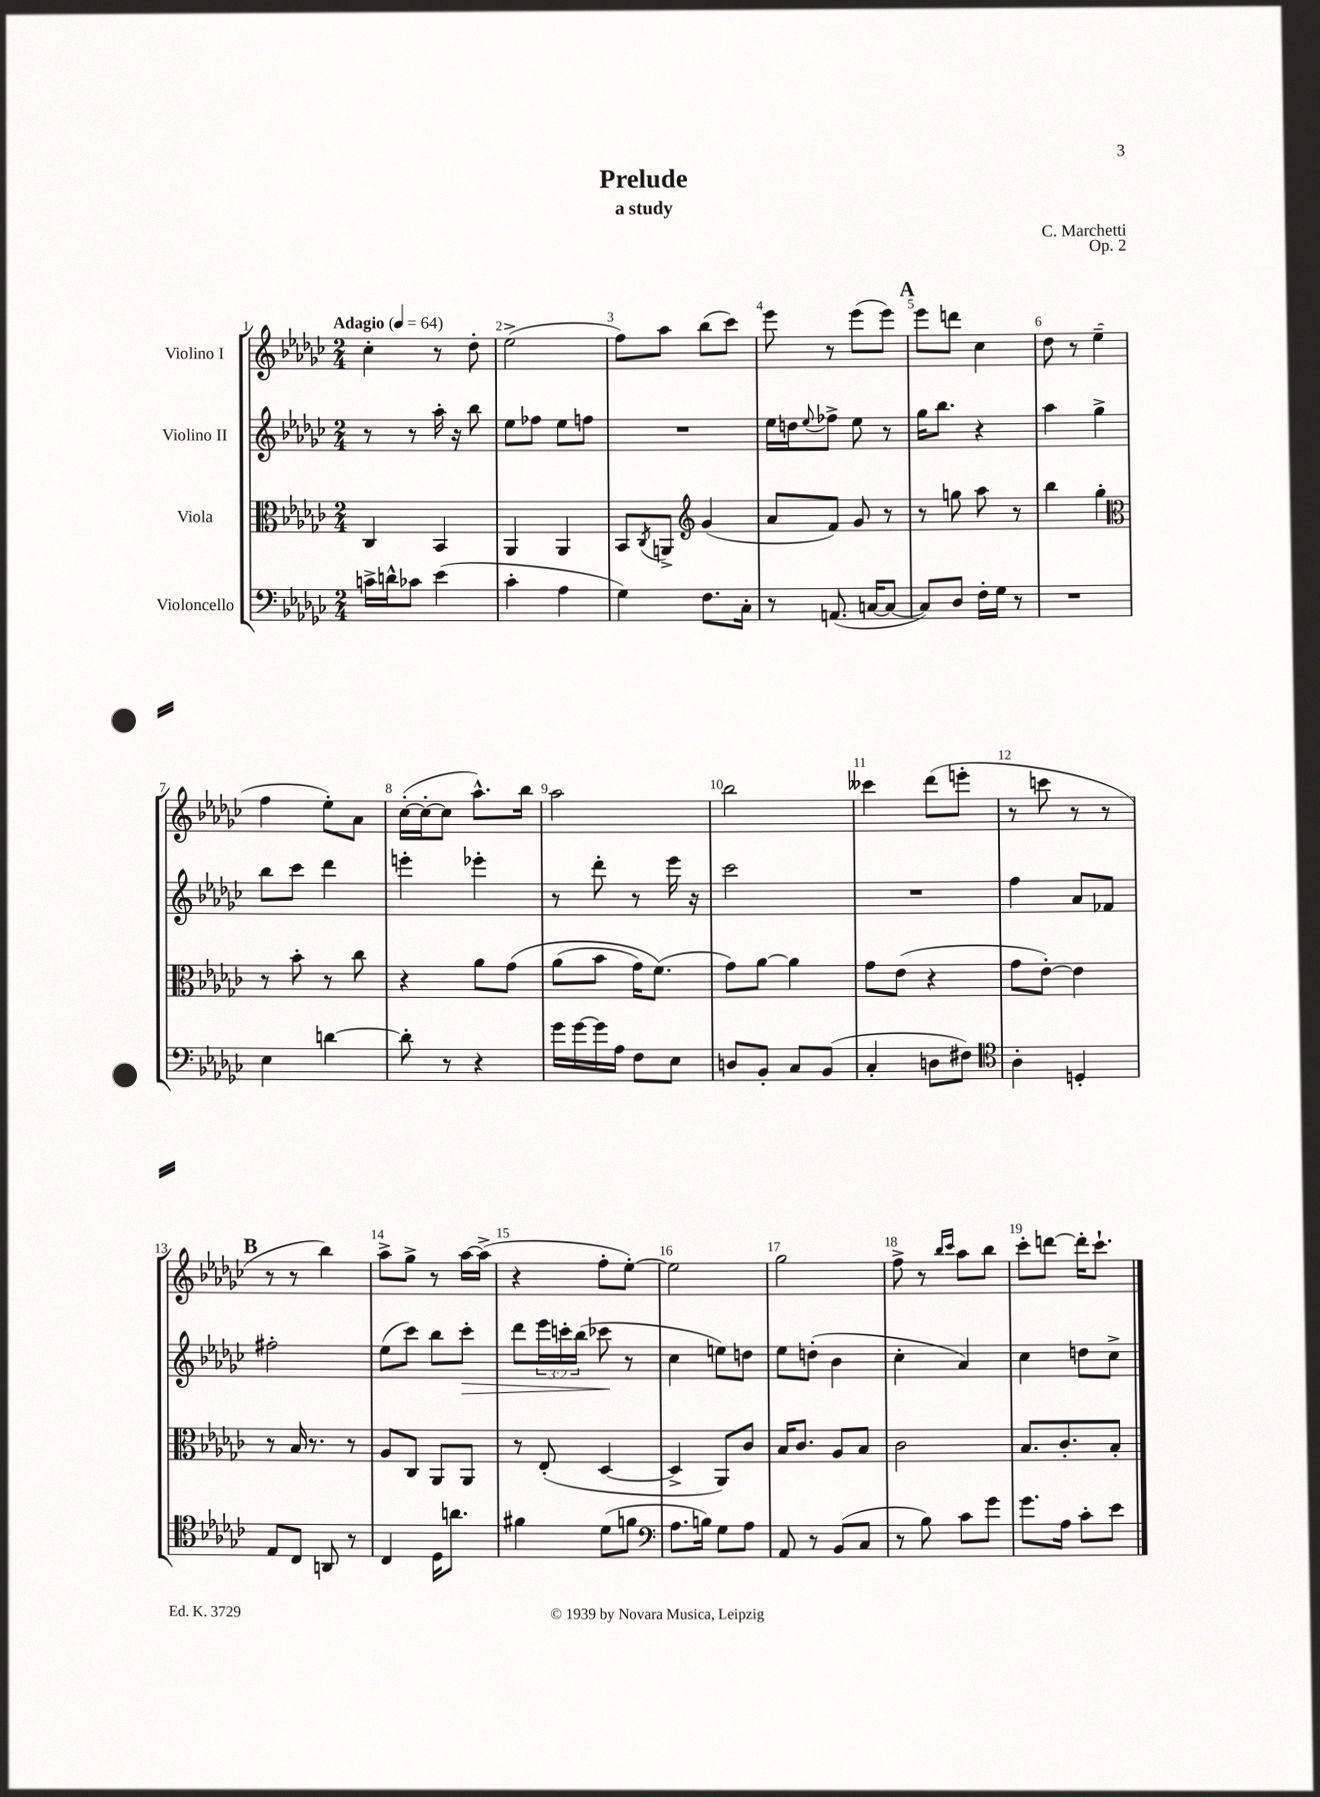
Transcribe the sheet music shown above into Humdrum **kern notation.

**kern	**kern	**kern	**kern
*staff4	*staff3	*staff2	*staff1
*clefF4	*clefC3	*clefG2	*clefG2
*k[b-e-a-d-g-c-]	*k[b-e-a-d-g-c-]	*k[b-e-a-d-g-c-]	*k[b-e-a-d-g-c-]
*M2/4	*M2/4	*M2/4	*M2/4
*MM64	*MM64	*MM64	*MM64
16c^	4C-	8r	4cc-'
16d^^	.	.	.
8c-	.	8r	.
(4e-	4BB-	16aa-'	8r
.	.	16r	.
.	.	8bb-	8dd-'
=	=	=	=
4c-'	4AA-	8ee-	(2ee-^
.	.	8ff-	.
4A-	4AA-	8ee-	.
.	.	8ff	.
=	=	=	=
4G-)	8BB-	2r	8ff)
.	8qC-	.	.
.	8AA^	.	8aa-
*	*clefG2	*	*
8.F	(4g-	.	(8bb-
.	.	.	8ccc-)
16C-'	.	.	.
=	=	=	=
8r	8a-	16ee-	8eee-
.	.	16dd	.
.	.	8qqee-	.
(8.AA	8f)	8ff-^	8r
.	8g-	8ee-	(8eee-
[16C	.	.	.
8C_	8r	8r	8eee-)
=	=	=	=
8C])	8r	16gg-	8eee-
.	.	8.bb-	.
8D-	8gg	.	8ddd
16F'	8aa-	4r	4cc-
16G-	.	.	.
8r	8r	.	.
=	=	=	=
2r	4bb-	4aa-	8dd-
.	.	.	8r
.	4gg-'	4gg-^	(4ee-~
=	=	=	=
*	*clefC3	*	*
4E-	8r	8bb-	4ff
.	8b-'	8ccc-	.
[4d	8r	4ddd-	8ee-')
.	8cc-	.	8a-
=	=	=	=
8d']	4r	4eee'	([16cc-'
.	.	.	16cc-'_
8r	.	.	8cc-]
4r	8a-	4eee-'	8.aa-^^)
.	&(8g-	.	.
.	.	.	16bb-
=	=	=	=
16g-	(8a-	8r	2aa-
[16g-	.	.	.
16g-]	8b-	8ddd-'	.
16A-	.	.	.
8F	16g-)	8r	.
.	(8.f&)	.	.
8E-	.	16eee-	.
.	.	16r	.
=	=	=	=
8D	8g-)	2ccc-	2bb-
8BB-'	[8a-	.	.
8C-	4a-]	.	.
(8BB-	.	.	.
=	=	=	=
4C-'	8g-	2r	4ccc--
.	(8e-	.	.
8D	4r	.	(8ddd-
8F#)	.	.	8eee'
=	=	=	=
*clefC4	*	*	*
4A-'	8g-	4ff	8r
.	[8e-')	.	8ccc
4D'	4e-]	8a-	8r
.	.	8f-	8r
=	=	=	=
8E-	8r	2ff#'	8r
8C-	16B-	.	8r
.	8.r	.	.
8AA	.	.	4bb-)
8r	8r	.	.
=	=	=	=
4C-	8A-	(8ee-	8aa-^
.	8C-	8ccc-)	8gg-^
16D-	8AA-	8bb-	8r
8.a	.	.	.
.	8AA-	8ccc-'	[16aa-
.	.	.	(16aa-^]
=	=	=	=
4f#	8r	8ddd-	4r
.	(8E-'	24eee-	.
.	.	24ccc'	.
.	.	(24bb-	.
(8d-	[4D-	8ccc-	8ff'
8f	.	8r	[8ee-')
=	=	=	=
*clefF4	*	*	*
8.A-	4D-^]	4cc-	2ee-]
16B)	.	.	.
8G-	8AA-)	8ee)	.
8A-	8c-	8dd	.
=	=	=	=
8AA-	16B-	8ee-	2gg-
.	8.c-	.	.
8r	.	(8dd'	.
(8BB-	8A-	4b-	.
8C-	8B-	.	.
=	=	=	=
8r	2c-	4cc-'	8ff^
8B-)	.	.	8r
.	.	.	16qqbb-
.	.	.	16qqccc-
8c-	.	4a-)	8aa-
8g-	.	.	8bb-
=	=	=	=
8.g-	8.B-	4cc-	8ccc-'
.	.	.	[8ddd
16A-	8.c-'	.	.
8c-'	.	8dd	16ddd']
.	.	.	8.ccc-`
8e-	8B-'	8cc-^	.
==	==	==	==
*-	*-	*-	*-
